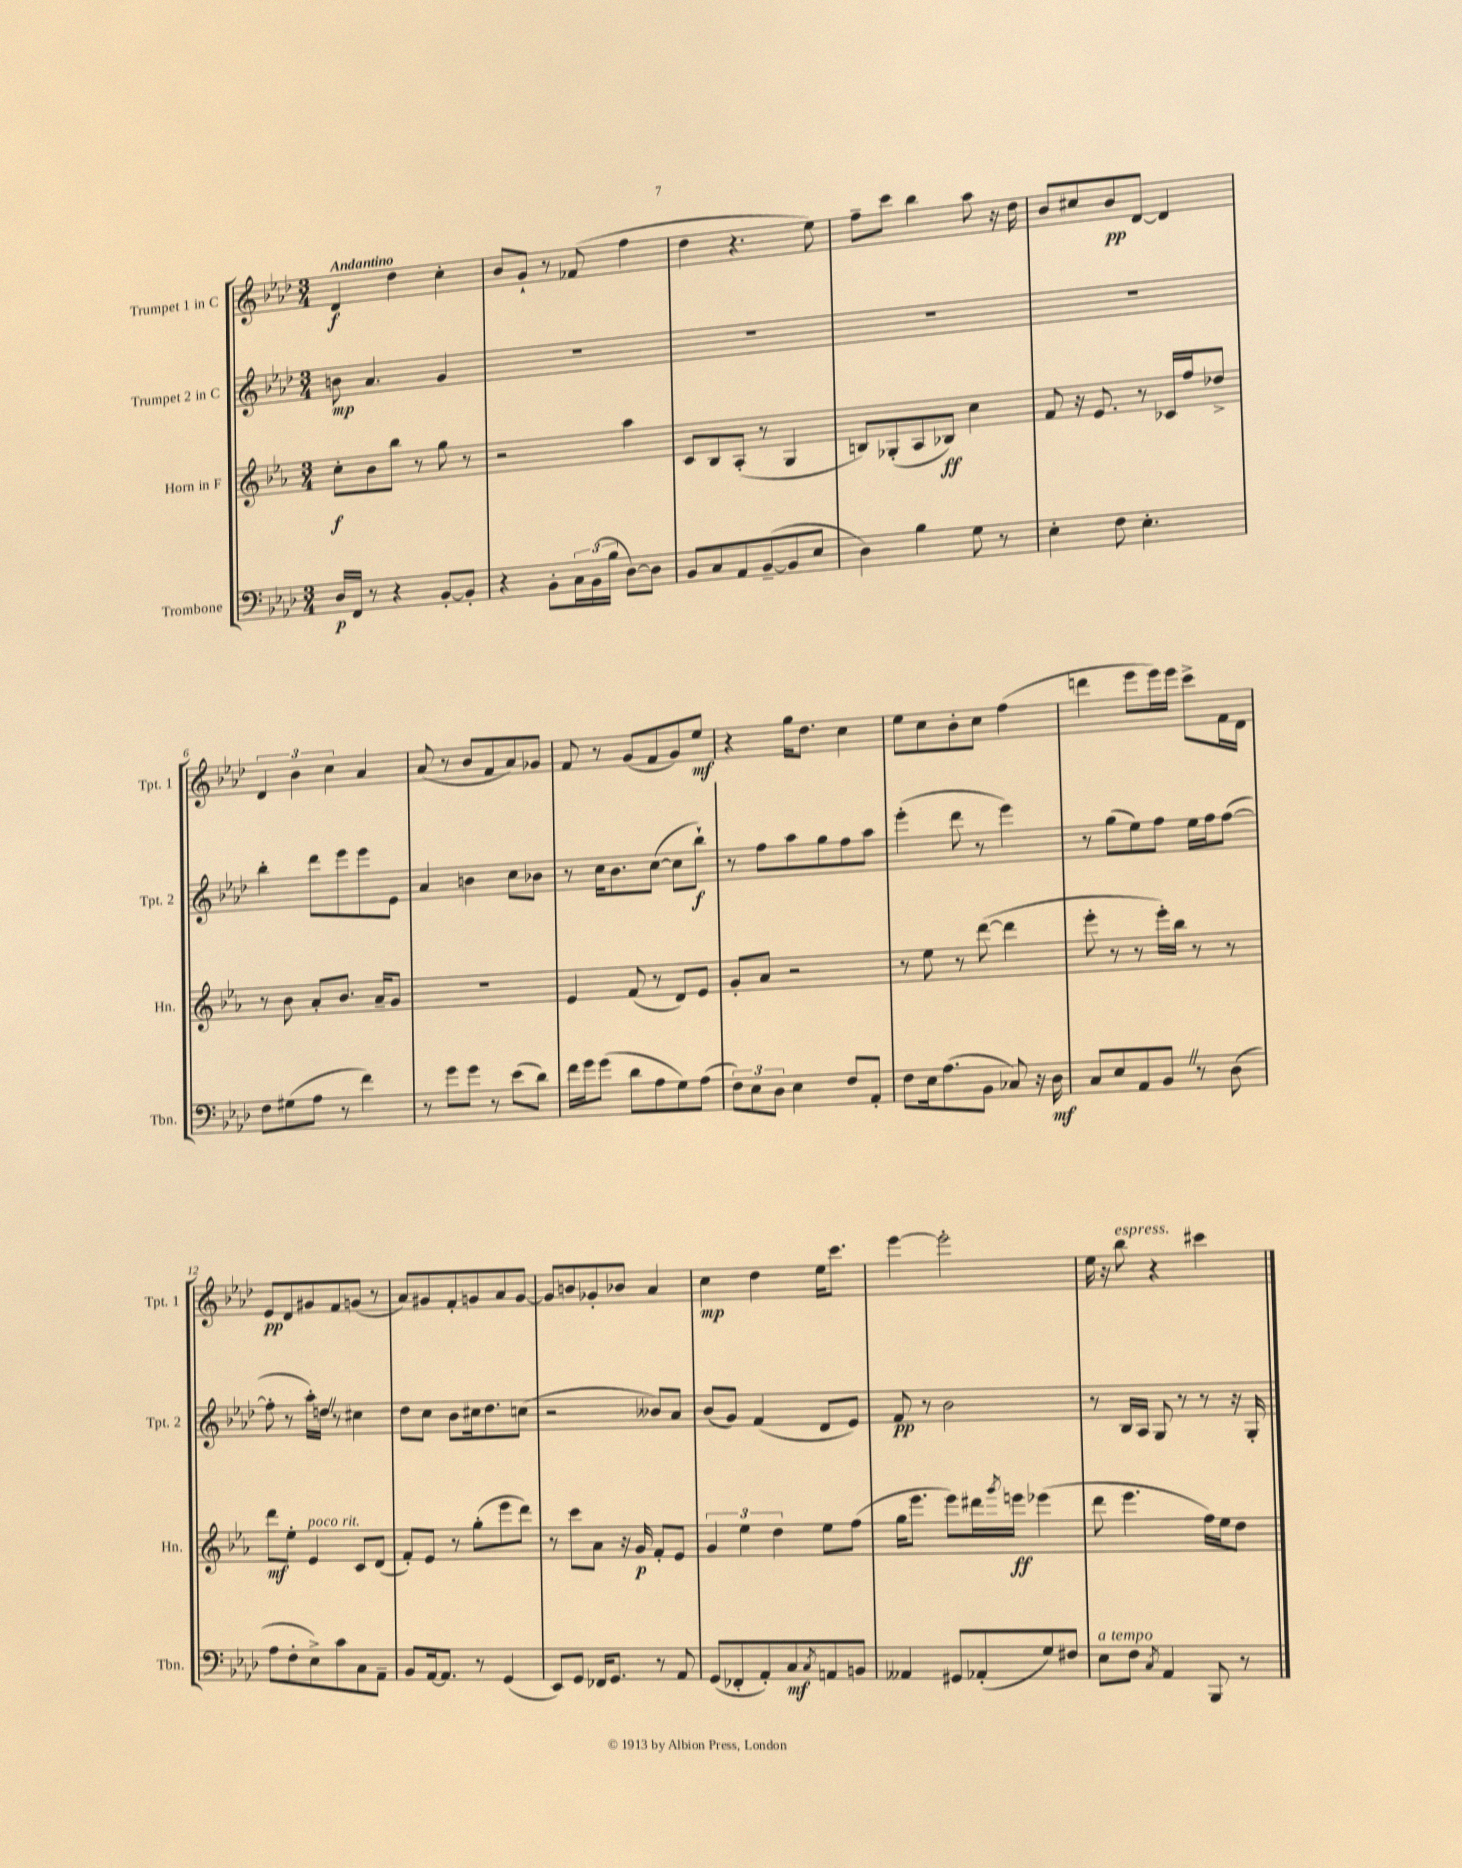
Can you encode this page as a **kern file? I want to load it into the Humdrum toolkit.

**kern	**dynam	**kern	**dynam	**kern	**dynam	**kern	**dynam
*part4	*part4	*part3	*part3	*part2	*part2	*part1	*part1
*staff4	*staff4	*staff3	*staff3	*staff2	*staff2	*staff1	*staff1
*I"Trombone	*	*I"Horn in F	*	*I"Trumpet 2 in C	*	*I"Trumpet 1 in C	*
*I'Tbn.	*	*I'Hn.	*	*I'Tpt. 2	*	*I'Tpt. 1	*
*clefF4	*	*clefG2	*	*clefG2	*	*clefG2	*
*k[b-e-a-d-]	*	*k[b-e-a-]	*	*k[b-e-a-d-]	*	*k[b-e-a-d-]	*
*M3/4	*	*M3/4	*	*M3/4	*	*M3/4	*
=1	=1	=1	=1	=1	=1	=1	=1
!	!	!	!	!	!	!LO:TX:a:B:t=Andantino	!
16D-/LL	p	8cc'\L	f	8bn\	mp	4d-/	f
16FF/JJ	.	.	.	.	.	.	.
8r	.	8b-\	.	4.a-/	.	.	.
4r	.	8bb-\J	.	.	.	4dd-\	.
.	.	8r	.	.	.	.	.
[8BB-'/L	.	8gg\	.	4g/	.	4cc'\	.
8BB-'/J]	.	8r	.	.	.	.	.
=2	=2	=2	=2	=2	=2	=2	=2
4r	.	2r	.	2.r	.	8b-/L	.
.	.	.	.	.	.	8g`/J	.
8BB-'\L	.	.	.	.	.	8r	.
24C\L	.	.	.	.	.	(8f-X/	.
(24BB-\	.	.	.	.	.	.	.
24B-\JJ	.	.	.	.	.	.	.
[8D-\L)	.	4aa-\	.	.	.	4ff\	.
8D-\J]	.	.	.	.	.	.	.
=3	=3	=3	=3	=3	=3	=3	=3
8BB-/L	.	8c/L	.	2.r	.	4dd-\	.
8C/	.	8B-/	.	.	.	.	.
8AA-/	.	(8A-'/J	.	.	.	4.r	.
([8BB-~/	.	8r	.	.	.	.	.
8BB-/]	.	4G/	.	.	.	.	.
8E-/J	.	.	.	.	.	8ee-\)	.
=4	=4	=4	=4	=4	=4	=4	=4
4D-\)	.	8Bn/L)	.	2.r	.	8ff~\L	.
.	.	(8G-X'/	.	.	.	8ccc\J	.
4B-\	.	8A-/	.	.	.	4bb-\	.
.	.	8B-X/J)	ff	.	.	.	.
8G\	.	4cc\	.	.	.	8aa-\	.
8r	.	.	.	.	.	16r	.
.	.	.	.	.	.	16dd-\	.
=5	=5	=5	=5	=5	=5	=5	=5
4E-'\	.	8f/	.	2.r	.	8b-/L	.
.	.	16r	.	.	.	8cc#X/	.
.	.	8.e-/	.	.	.	.	.
8F\	.	.	.	.	.	8b-/	pp
4.E-'\	.	8r	.	.	.	[8d-/J	.
.	.	16c-X/LL	.	.	.	4d-/]	.
.	.	16ff/J	.	.	.	.	.
.	.	8dd-X^/J	.	.	.	.	.
!!LO:LB:g=z
=6	=6	=6	=6	=6	=6	=6	=6
8F\L	.	8r	.	4bb-'\	.	6d-/	.
(8G#X\	.	8b-\	.	.	.	.	.
.	.	.	.	.	.	6b-\	.
8A-\J	.	8a-'/L	.	8ddd-\L	.	.	.
.	.	.	.	.	.	6cc\	.
8r	.	8.b-/J	.	8eee-\	.	.	.
4f\)	.	.	.	8eee-\	.	4a-/	.
.	.	16a-~/KL	.	.	.	.	.
.	.	8g/J	.	8e-\J	.	.	.
=7	=7	=7	=7	=7	=7	=7	=7
8r	.	2.r	.	4a-/	.	(8a-/	.
8g\L	.	.	.	.	.	8r	.
8g\J	.	.	.	4bn\	.	8b-/L	.
8r	.	.	.	.	.	8f/	.
(8e-\L	.	.	.	8cc\L	.	8a-/)	.
8d-\J)	.	.	.	8b-X\J	.	8g-X/J	.
=8	=8	=8	=8	=8	=8	=8	=8
16f\LL	.	4e-/	.	8r	.	8f/	.
16g\J	.	.	.	.	.	.	.
(8g\J	.	.	.	16cc\KL	.	8r	.
.	.	.	.	8.b-\	.	.	.
8d-\L	.	(8f/	.	.	.	(8g/L	.
8A-\	.	8r	.	([8cc\J	.	8f/	.
8G\)	.	8d/L)	.	8cc\L]	.	8g/)	.
(8A-\J	.	8e-/J	.	8bb-`\J)	f	8ee-/J	mf
=9	=9	=9	=9	=9	=9	=9	=9
12F\L)	.	8g'/L	.	8r	.	4r	.
12E-\	.	.	.	.	.	.	.
.	.	8a-/J	.	8ff\L	.	.	.
12D-\J	.	.	.	.	.	.	.
4E-\	.	2r	.	8aa-\	.	16gg\KL	.
.	.	.	.	.	.	8.dd-\J	.
.	.	.	.	8gg\	.	.	.
8F/L	.	.	.	8ff\	.	4cc\	.
8AA-'/J	.	.	.	8aa-\J	.	.	.
=10	=10	=10	=10	=10	=10	=10	=10
8F\L	.	8r	.	(4eee-'\	.	8ee-\L	.
16E-\k	.	8ee-\	.	.	.	8cc\	.
(8.A-\	.	.	.	.	.	.	.
.	.	8r	.	8ddd-\	.	8b-'\	.
8BB-\J	.	([8ddd\	.	8r	.	8cc\J	.
8C-X/)	.	4ddd\]	.	4eee-\)	.	(4ff\	.
16r	.	.	.	.	.	.	.
16D-\	mf	.	.	.	.	.	.
=11	=11	=11	=11	=11	=11	=11	=11
8C/L	.	8eee-'\	.	8r	.	4dddn\	.
8E-/	.	8r	.	(8gg\L	.	.	.
8AA-/	.	8r	.	8ee-\)	.	8eee-\L	.
8BB-Z/J	.	16eee-'\LL)	.	8ff\J	.	16eee-\L)	.
.	.	16bb-\JJ	.	.	.	16eee-\JJ	.
8r	.	8r	.	16ee-\LL	.	8ccc^\L	.
.	.	.	.	16ff\J	.	.	.
(8D-\	.	8r	.	([8ff\J	.	16f\L	.
.	.	.	.	.	.	16d-\JJ	.
!!LO:LB:g=z
=12	=12	=12	=12	=12	=12	=12	=12
8A-\L	.	8ddd\L	mf	8ff'\]	.	8e-/L	pp
8F'\	.	8ee-'\J	.	8r	.	8d-/	.
!	!	!LO:TX:a:i:t=poco rit.	!	!	!	!	!
8E-^\)	.	4e-/	.	16aa-'\LL)	.	8g#X/	.
.	.	.	.	16ddnZ\JJ	.	.	.
8c\	.	.	.	8r	.	8f/	.
8C\	.	8c/L	.	4cc#X\	.	(8gn/J	.
8AA-~\J	.	(8d/J	.	.	.	8r	.
=13	=13	=13	=13	=13	=13	=13	=13
8BB-/L	.	8f'/L)	.	8dd-\L	.	8a-/L)	.
[16AA-/k	.	8e-/J	.	8cc\J	.	8g#X/	.
8.AA-/J]	.	.	.	.	.	.	.
.	.	8r	.	8b-\L	.	8f'/	.
8r	.	(8gg'\L	.	16cc#X\k	.	8gn/	.
.	.	.	.	8.dd-\	.	.	.
(4GG/	.	8eee-\	.	.	.	8a-/	.
.	.	8ddd\J)	.	(8ccn\J	.	[8g/J	.
=14	=14	=14	=14	=14	=14	=14	=14
8EE-/L)	.	8r	.	2r	.	8g/L]	.
8GG/J	.	8ccc\L	.	.	.	8bn/	.
16FF-X/KL	.	8a-\J	.	.	.	8g-X'/	.
8.GG/J	.	.	.	.	.	.	.
.	.	16r	.	.	.	8b-X/J	.
.	.	16g/	p	.	.	.	.
8r	.	8f'/L	.	8b--X/L)	.	4a-/	.
8AA-/	.	8e-/J	.	8a-/J	.	.	.
=15	=15	=15	=15	=15	=15	=15	=15
(8GG/L	.	6g/	.	(8b-/L	.	4cc\	mp
8FF-X'/	.	.	.	8g/J)	.	.	.
.	.	6ee-\	.	.	.	.	.
8AA-'/)	.	.	.	(4f/	.	4dd-\	.
.	.	6dd\	.	.	.	.	.
8C/	mf	.	.	.	.	.	.
8qC/	.	.	.	.	.	.	.
8AAn/	.	8ee-\L	.	8d-/L	.	16ee-\KL	.
.	.	.	.	.	.	8.ccc\J	.
8BBn/J	.	(8ff\J	.	8e-/J)	.	.	.
=16	=16	=16	=16	=16	=16	=16	=16
4AA--X/	.	16gg\KL	.	8f/	pp	[4eee-\	.
.	.	8.eee-\J	.	.	.	.	.
.	.	.	.	8r	.	.	.
8GG#X/L	.	8eee-\L)	.	2b-\	.	2eee-'\]	.
(8AA-X'/	.	16ddd#X\L	.	.	.	.	.
.	.	8qggg/	.	.	.	.	.
.	.	16eeen\JJ	ff	.	.	.	.
8G/)	.	(4eee-X\	.	.	.	.	.
8F#X/J	.	.	.	.	.	.	.
=17	=17	=17	=17	=17	=17	=17	=17
!LO:TX:a:i:t=a tempo	!	!	!	!	!	!	!
8E-\L	.	8ddd\	.	8r	.	16ee-\	.
.	.	.	.	.	.	16r	.
!	!	!	!	!	!	!LO:TX:a:i:t=espress.	!
8F\J	.	4.eee-\	.	16B-/LL	.	8bb-\	.
.	.	.	.	16A-/JJ	.	.	.
8qC/	.	.	.	.	.	.	.
4AA-/	.	.	.	8G/	.	4r	.
.	.	.	.	8r	.	.	.
8BBB-/	.	16ff\LL)	.	8r	.	4ccc#X\	.
.	.	16ee-\J	.	.	.	.	.
8r	.	8dd\J	.	16r	.	.	.
.	.	.	.	16G'/	.	.	.
==	==	==	==	==	==	==	==
*-	*-	*-	*-	*-	*-	*-	*-
